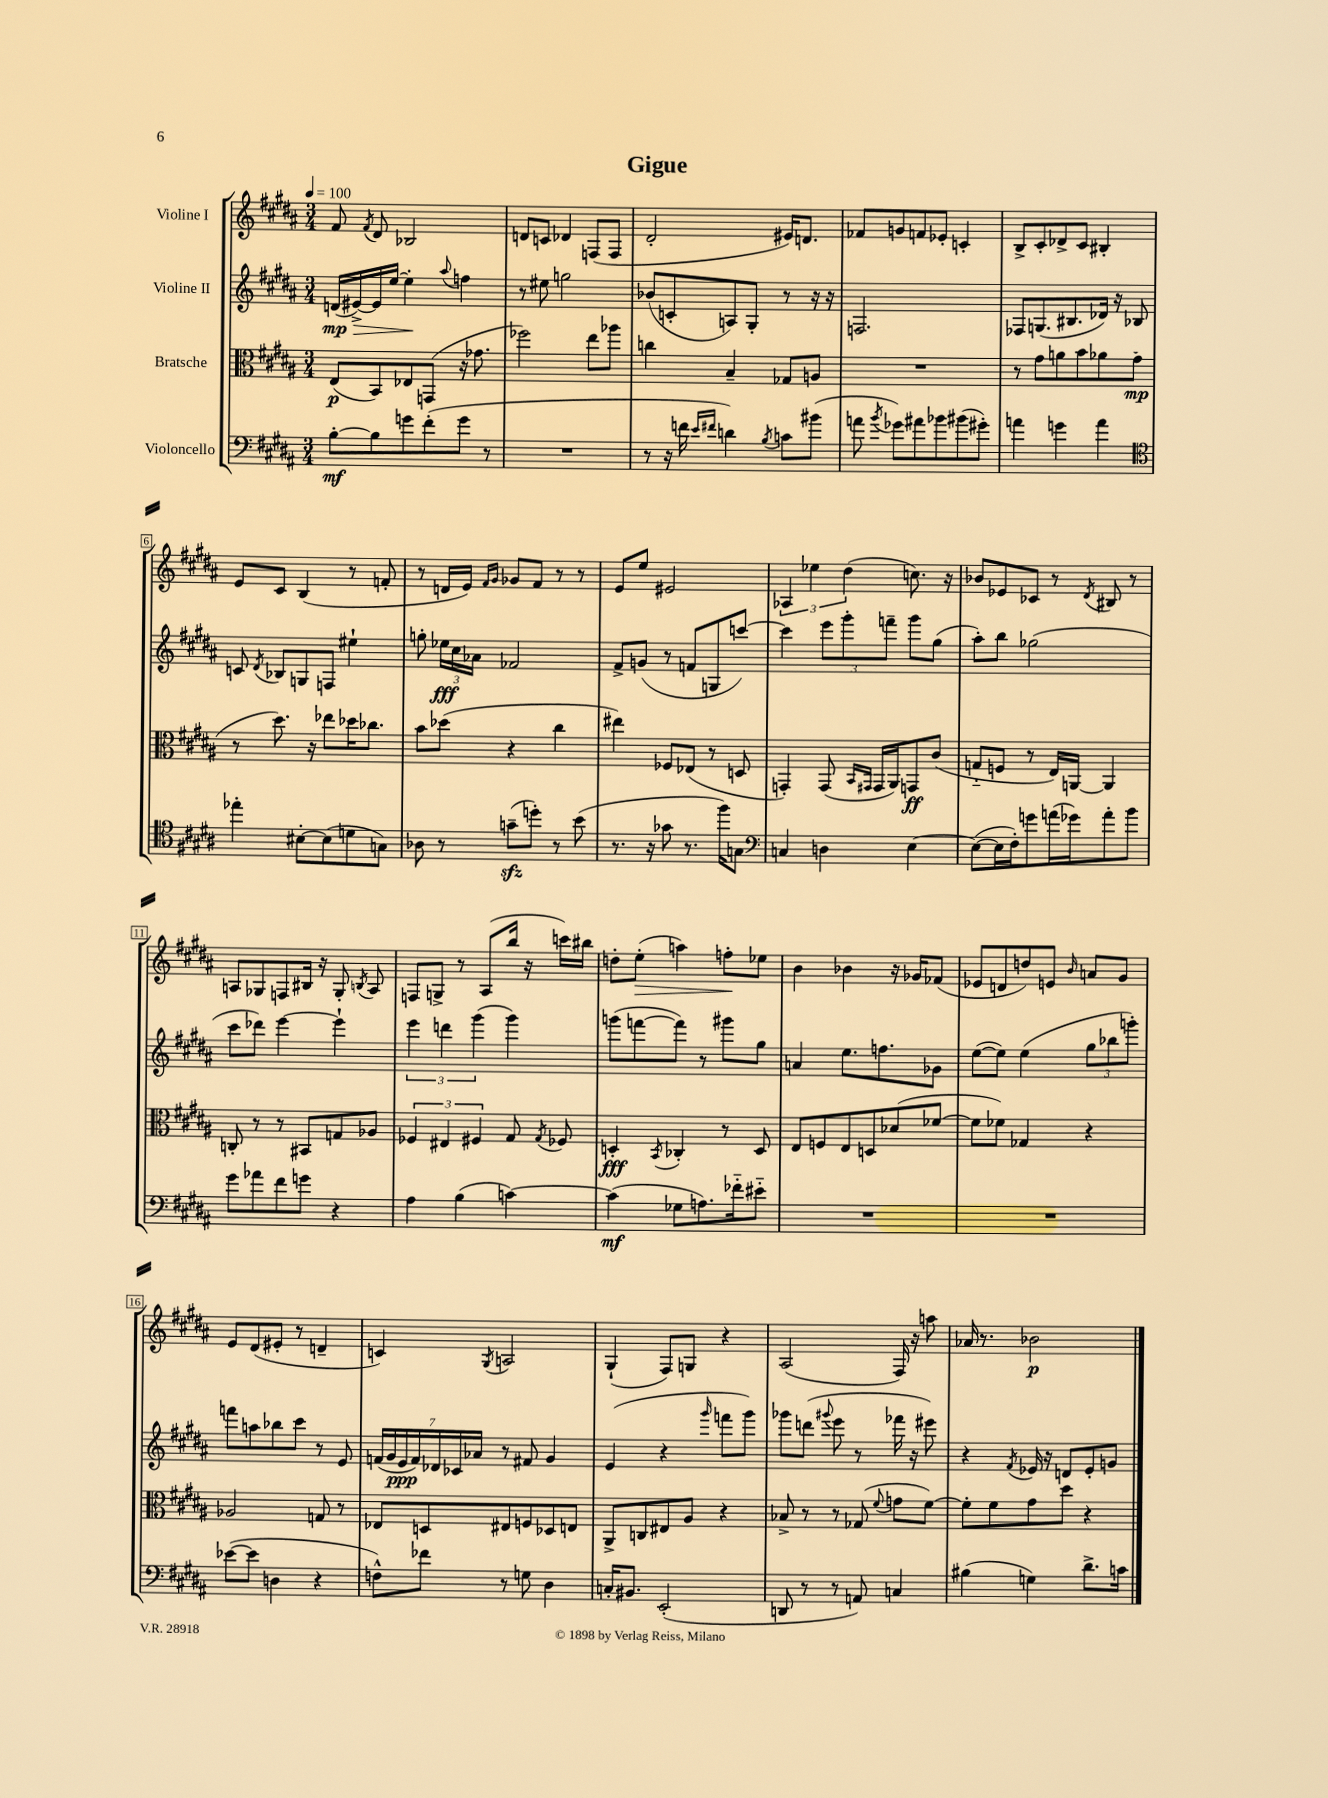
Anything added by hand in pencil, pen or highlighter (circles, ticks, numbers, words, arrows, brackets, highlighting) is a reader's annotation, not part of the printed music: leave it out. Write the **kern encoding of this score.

**kern	**kern	**kern	**kern
*staff4	*staff3	*staff2	*staff1
*clefF4	*clefC3	*clefG2	*clefG2
*k[f#c#g#d#a#]	*k[f#c#g#d#a#]	*k[f#c#g#d#a#]	*k[f#c#g#d#a#]
*M3/4	*M3/4	*M3/4	*M3/4
*MM100	*MM100	*MM100	*MM100
[8B'\L	(8E/L	(16d/LL	8f#/
.	.	[16e#^/)	.
.	.	.	8qf#/
8B\]	8BB/)	16e#/]	8d#/
.	.	[16ee/JJ	.
8g\	8E-/	4ee'\]	2B-/
(8f#'\	(8GG/J	.	.
.	.	8qqaa#/	.
8g\J	16r	4ff\	.
.	8.g-\	.	.
8r	.	.	.
=	=	=	=
2.r	2ff-\)	8r	8d/L
.	.	8ee#\	8c/J
.	.	2gg\	4d-/
.	8ee\L	.	(8F/L
.	8aa-\J	.	8F/J
=	=	=	=
8r	4cc\	(8b-/L	2d#'/
16r	.	8c'/	.
16f\	.	.	.
16qqe/LL	.	.	.
16qqf#/JJ	.	.	.
4d\)	4B~/	8A/)	.
.	.	8G#'/J	.
8qB/	.	.	.
8c\L	8G-/L	8r	16e#/LK)
.	.	.	8.d/J
(8b#\J	8A/J	16r	.
.	.	16r	.
=	=	=	=
8a\	2.r	2.F/	8f-/L
8qb/	.	.	.
8g-\L)	.	.	8g/
8a#\	.	.	8f/
8b-\	.	.	8e-'/J
(8b#\	.	.	4c'/
8g#'\J)	.	.	.
=	=	=	=
4a\	8r	8F-/L	8B^/L
.	8g#\L	(8.G/	8c#'/
4g\	8a\	.	8d-^/
.	.	8.B#/	.
.	8b\	.	8c#/J
4a\	8a-\	16d-/Jk)	4B#'/
.	.	16r	.
.	(8g#\J	8B-/	.
=	=	=	=
*clefC4	*	*	*
4ee-'\	8r	8c/	8e/L
.	.	8qd#/	.
.	8.dd#\)	8B-/L	8c#/J
[8B#'\L	.	8G/	(4B/
.	16r	.	.
(8B#\]	8ee-\L	8F/J	.
8d\	16dd-\K	4ee#`\	8r
.	8.cc-\J	.	.
8G\J)	.	.	8f'/
=	=	=	=
8A-\	8b\L	8gg'\	8r
8r	(8dd-\J	24ee-\LL	16d/LL
.	.	24cc#\	.
.	.	.	16e/JJ)
.	.	24a-\JJ	.
.	.	.	16qqf#/LL
.	.	.	16qqg#/JJ
(8g~\L	4r	2f-/	8g-/L
8dd'\J)	.	.	8f#/J
8r	4cc#\	.	8r
(8b\	.	.	8r
=	=	=	=
8.r	4ee#\)	8f#^/L	8e/L
.	.	(8g/J	8ee/J
16r	.	.	.
8g-\	8F-/L	8r	2e#/
8.r	(8E-/J	8f/L	.
.	8r	8G/	.
16ff#\LK)	.	.	.
8G\J	8D/	[8ccc/J)	.
=	=	=	=
*clefF4	*	*	*
4C/	4GG'/)	4ccc\]	6A-/
.	.	.	6ee-\
4D\	(8GG/	12eee\L	.
.	.	12ggg#'\	(6dd#\
.	16qqBB/LL	.	.
.	16qqGG#/JJ	.	.
.	16GG#/LL	.	.
.	.	12fff~\J	.
.	16AA#/J)	.	.
[4E\	8GG/	8ggg#\L	8.cc\)
.	(8c#/J	(8gg#\J	.
.	.	.	16r
=	=	=	=
(8E\_L	8G'~/L	8aa#'\L)	8b-/L
16E\]L	8F/J	8bb\J	8e-/
16F#'\J)	.	.	.
8g\	8r	(2gg-\	8c-/J
(16a\L	16E/LL)	.	8r
16g-\J)	[16AA/JJ	.	.
.	.	.	8qd#/
8a'\	4AA/]	.	8B#/
8b\J	.	.	8r
=	=	=	=
8g#\L	8C'/	8ccc#\L	8A/L
8a-\	8r	8ddd-\J)	8G-/
8f#\	8r	[4eee\	8F/
8g\J	8BB#/L	.	16B#/Jk
.	.	.	16r
4r	8G/	4eee`\]	8G-'/
.	.	.	8qB/
.	8A-/J	.	8A/
=	=	=	=
4A#\	6F-/	6eee\	8F/L
.	.	.	8G^/J
.	6E#/	6ddd\	.
(4B\	.	.	8r
.	6F#/	(6ggg#\	.
.	.	.	(8A#/L
[4c\)	8G#/	4ggg#\)	16bb/Jk
.	.	.	16r
.	8qG#/	.	.
.	8F-/	.	16ccc\LL)
.	.	.	16bb#\JJ
=	=	=	=
(4c\]	4D'/	(8ggg\L	8dd'\L
.	.	[8fff\	(8ee'\J
.	8qBB/	.	.
8G-\L	4C-'/	8fff\]J)	4aa\)
8.A\)	.	8r	.
.	8r	8ggg#\L	8ff'\L
16f-'~\k	.	.	.
8e#'~\J	8D/	8gg#\J	8ee-\J
=	=	=	=
2.r	8E/L	4a/	4b\
.	8F/	.	.
.	8E/	8.ee\L	4b-\
.	8D/	.	.
.	.	8.ff\	.
.	(8d-/	.	16r
.	.	.	16g-/LK
.	[8f-/J	8g-\J	(8f-/J
=	=	=	=
2.r	8f-\]L	([8ee\L	8e-/L
.	8f-\J)	8ee\]J)	8d/
.	4G-/	(4ee\	8dd/)
.	.	.	8e/J
.	.	.	16qqb/
.	4r	12gg#\L	8a/L
.	.	12bb-\	.
.	.	.	8g#/J
.	.	12ggg'\J)	.
=	=	=	=
([8e-\L	2A-/	8fff\L	8e/L
8e-\]J	.	8aa\	(8d#/
4D\	.	8bb-\	8e#'/J
.	.	8ccc#\J	8r
4r	8G/	8r	4d~/
.	8r	8e/	.
=	=	=	=
8F^^\L)	8E-/L	(28f/LL	4c/)
.	.	28g#/	.
.	.	28e/	.
.	.	28f/)	.
8f-\J	8D/	.	.
.	.	28d-/	.
.	.	28c-/	.
.	.	28a-/JJ	.
.	.	.	8qG#/
8r	8E#/	8r	2A/
8G\	8F/	8f#/	.
4D#\	8D-/	4g#/	.
.	8E/J	.	.
=	=	=	=
16C'/LK	8AA#^/L	(4e/	(4G#`/
8.BB#/J	.	.	.
.	8C/	.	.
(2EE'/	8E#/	4r	8F#/L)
.	8A#/J	.	8G/J
.	.	16qqggg#/	.
.	4r	8fff\L	4r
.	.	8ggg#\J)	.
=	=	=	=
8DD/	8B-^/	8ggg-\L	(2A#/
8r	8r	(8ddd\J	.
.	.	8qqggg#/	.
8r	8r	8eee\	.
8AA/)	(8G-/	8r	.
.	8qqf#/	.	.
4C/	8g\L	16fff-\	16F#/)
.	.	16r	16r
.	[8f#\J)	8eee#\)	8aa\
=	=	=	=
(4B#\	8f#'\]L	4r	16a-/
.	.	.	8.r
.	8f#\	.	.
.	.	8qf#/	.
4G\)	8g#\	16e-/	2b-\
.	.	16r	.
.	8dd#\J	8d/L	.
8.d#^\L	4r	8e-'/	.
.	.	8g/J	.
16c\Jk	.	.	.
==	==	==	==
*-	*-	*-	*-
